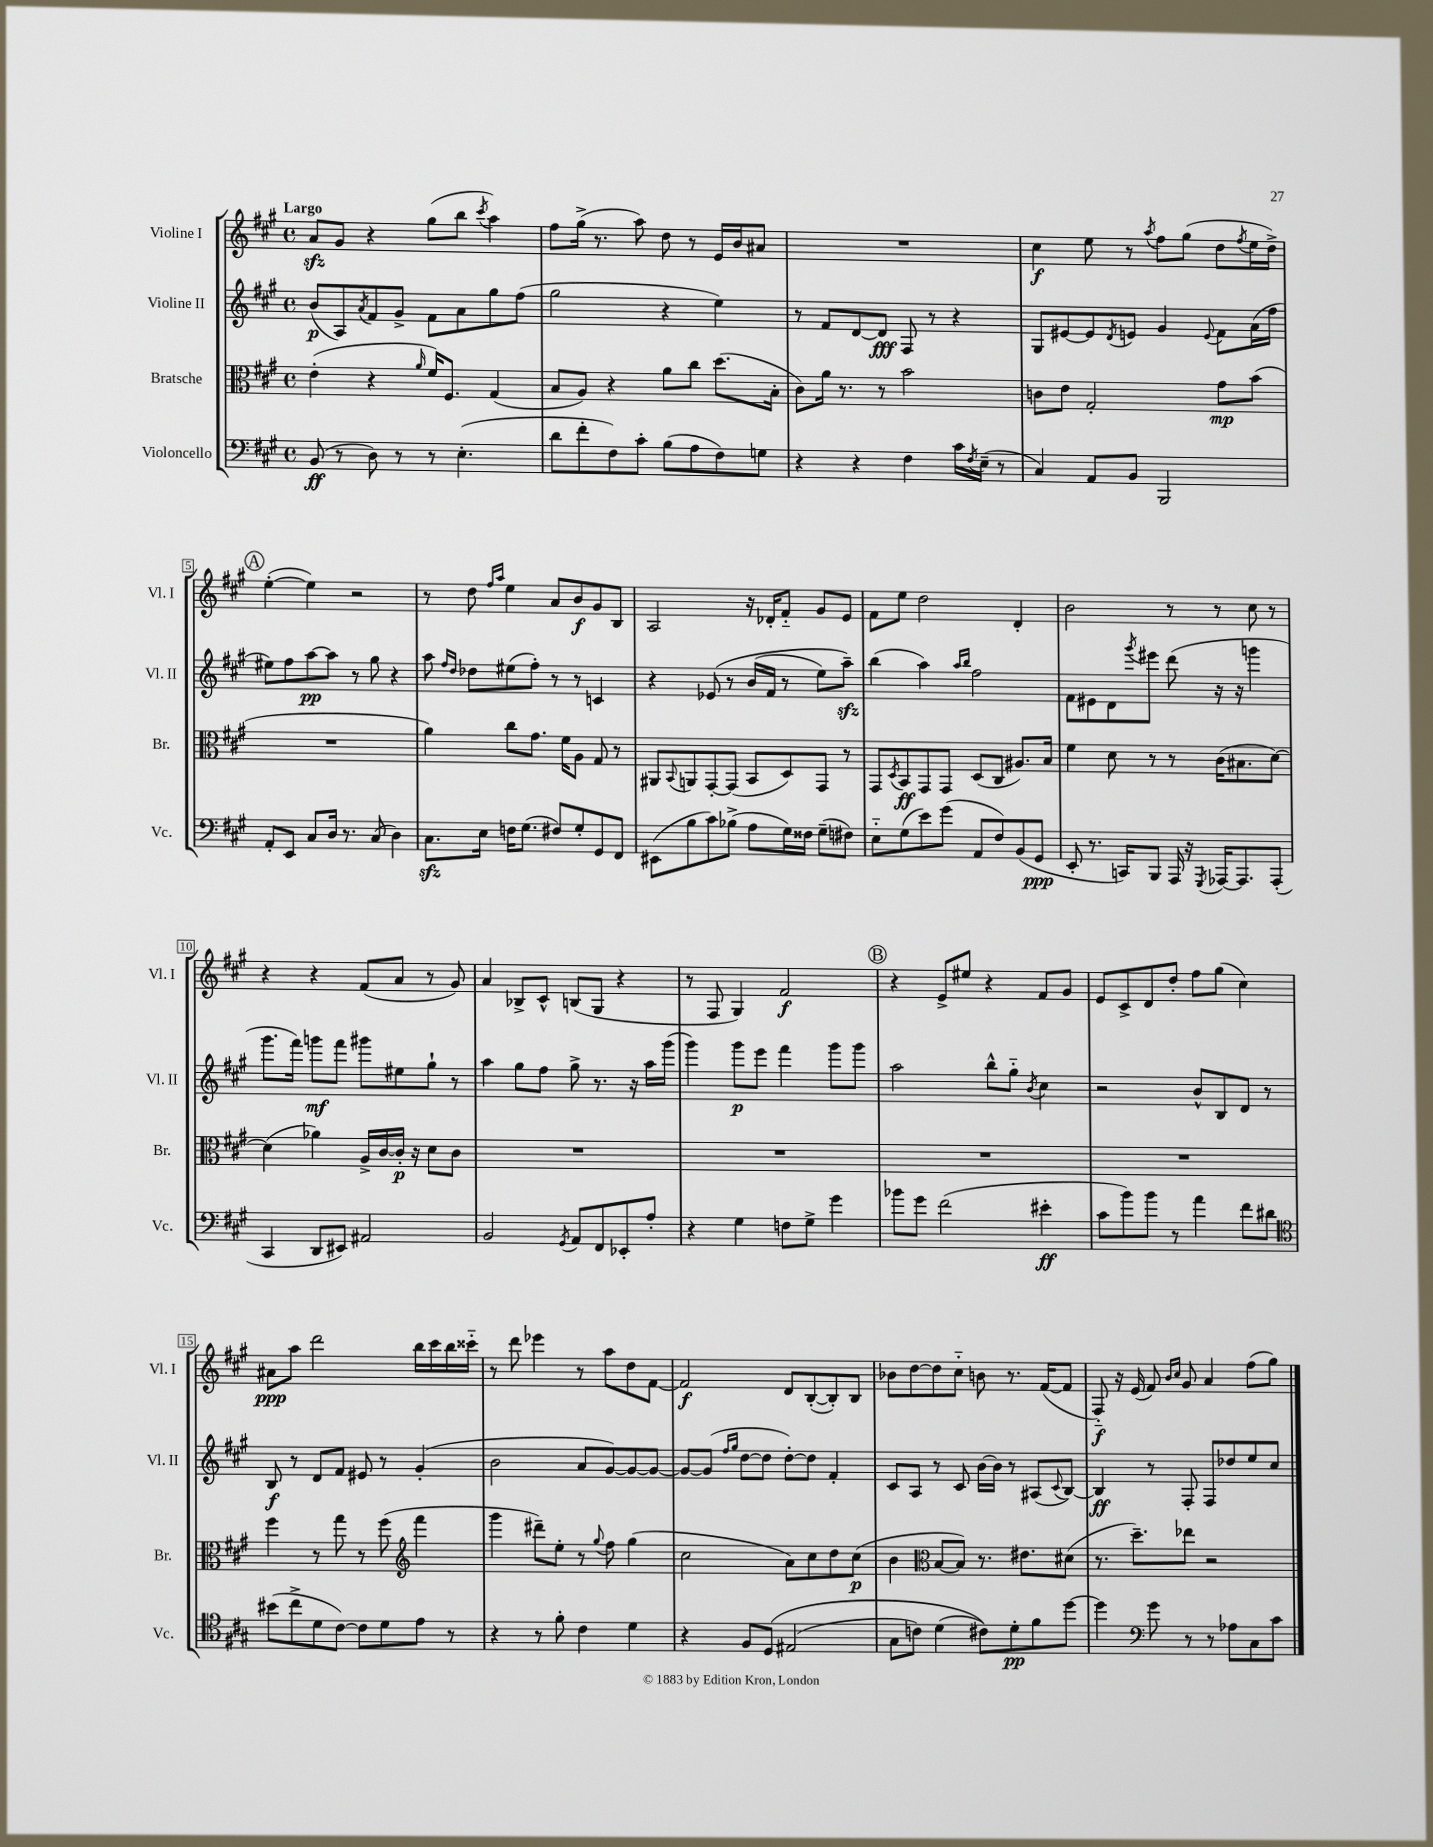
<<
\new StaffGroup <<
\new Staff = "s0" \with { instrumentName = "Violine I" shortInstrumentName = "Vl. I" } {
    \clef treble \key a \major \defaultTimeSignature \time 4/4 \tempo "Largo"
    a'8\sfz gis'8 r4 gis''8( b''8 \acciaccatura { cis'''8 } a''4) |
    fis''8 gis''16->( r8. a''8) d''8 r8 e'16 b'16 ais'8 |
    R1 |
    cis''4\f e''8 r8 \acciaccatura { a''8 } fis''8 gis''8( d''8 \acciaccatura { fis''8 } e''16 d''16->) |
    \mark \markup { \circle "A" } e''4~-.( e''4) r2 |
    r8 d''8 \grace { fis''16 a''16 } e''4 a'8 b'8\f gis'8 b8 |
    a2 r16 des'16-. fis'8-_ gis'8 e'8 |
    fis'8 e''8 d''2 d'4-. |
    b'2 r8 r8 cis''8 r8 |
    r4 r4 fis'8( a'8 r8 gis'8) |
    a'4 bes8-> cis'8-^ b8( gis8 r4 |
    r8 fis8 gis4) fis'2\f |
    \mark \markup { \circle "B" } r4 e'8-> eis''8 r4 fis'8 gis'8 |
    e'8 cis'8-> d'8 d''8-. fis''8 gis''8( cis''4) |
    ais'8\ppp a''8 d'''2 b''16 cis'''16 b''16 cisis'''16-_ |
    r8 d'''8 ees'''4 r8 a''8 d''8 fis'8~ |
    fis'2\f d'8 b8~-.( b8-.) b8 |
    bes'8 d''8~ d''8 cis''8-_ b'8 r8. fis'16~( fis'8 |
    fis8-_\f) r16 e'16( fis'8) \grace { b'16 cis''16 } gis'8 a'4 fis''8( gis''8) \bar "|." |
}
\new Staff = "s1" \with { instrumentName = "Violine II" shortInstrumentName = "Vl. II" } {
    \clef treble \key a \major \defaultTimeSignature \time 4/4
    b'8\p( a8) \acciaccatura { a'8 } fis'8 gis'8-> fis'8 a'8 gis''8 fis''8( |
    gis''2 r4 e''4) |
    r8 fis'8 d'8~ d'8\fff fis8 r8 r4 |
    gis8 eis'8~ eis'8 \acciaccatura { d'8 } e'8 gis'4 \appoggiatura { e'8 } fis'8 a'16( fis''16 |
    \mark \markup { \circle "A" } eis''8) fis''8 a''8~\pp a''8 r8 gis''8 r4 |
    a''8 \grace { fis''16 d''16 } des''8 eis''8( fis''8-.) r8 r8 c'4 |
    r4 ees'8\( r8 b'16( fis'16 r8 e''8) a''8--\sfz\) |
    b''4( a''4) \grace { a''16 b''16 } fis''2 |
    fis'8 eis'8 d'8 \acciaccatura { gis'''8 } eis'''8 d'''8( r16 r16 g'''4 |
    gis'''8. fis'''16) g'''8\mf fis'''8 gis'''8 eis''8 gis''8-! r8 |
    a''4 gis''8 fis''8 gis''8-> r8. r16 a''16 gis'''16( |
    gis'''4) gis'''8\p e'''8 fis'''4 gis'''8 gis'''8 |
    \mark \markup { \circle "B" } a''2 b''8-^ gis''8-_ \acciaccatura { b'8 } cis''4 |
    r2 b'8-^ b8 d'8 r8 |
    b8\f r8 d'8 fis'8 eis'8 r8 gis'4-.( |
    b'2 a'8 gis'8~) gis'8~ gis'8~ |
    gis'8~ gis'8( \grace { fis''16 gis''16 } d''8~ d''8 d''8~-.) d''8 fis'4-. |
    cis'8 a8 r8 cis'8 b'16~ b'16 r8 ais8( \appoggiatura { cis'8 } b8~) |
    b4\ff r8 fis8-. fis8 des''8 e''8 cis''8 \bar "|." |
}
\new Staff = "s2" \with { instrumentName = "Bratsche" shortInstrumentName = "Br." } {
    \clef alto \key a \major \defaultTimeSignature \time 4/4
    e'4-.( r4 \grace { a'16 } fis'16) fis8. gis4( |
    b8 a8) r4 a'8 cis''8 d''8.( b16-. |
    cis'8) a'16 r8. r8 b'2 |
    c'8 e'8 gis2-. gis'8\mp b'8( |
    \mark \markup { \circle "A" } R1 |
    a'4) cis''8 gis'8. fis'16 a8 gis8 r8 |
    ais,8 \appoggiatura { b,8 } a,8 gis,8~-. gis,8( b,8 d8) gis,8 r8 |
    gis,8 \acciaccatura { d8 } b,8\ff gis,8 gis,8 d8( cis8 ais8.) b16 |
    fis'4 d'8 r8 r8 cis'16( bis8. d'8~) |
    d'4( aes'4) a16-> cis'16~ cis'16-.\p r16 d'8 cis'8 |
    R1 |
    R1 |
    \mark \markup { \circle "B" } R1 |
    R1 |
    fis''4 r8 gis''8 r8 fis''8( \clef treble fis'''4 |
    gis'''4 dis'''8--) e''8-. r8 \appoggiatura { gis''8 } fis''8 gis''4( |
    cis''2 a'8) cis''8 d''8 cis''8\p( |
    b'4 \clef alto b8~ b8) r8. eis'8. dis'8( |
    r8. d''8.--) ees''8 r2 \bar "|." |
}
\new Staff = "s3" \with { instrumentName = "Violoncello" shortInstrumentName = "Vc." } {
    \clef bass \key a \major \defaultTimeSignature \time 4/4
    b,8\ff( r8 d8) r8 r8 e4.-.( |
    d'8 fis'8-. fis8) cis'8-. b8( a8 fis8) g8 |
    r4 r4 fis4 cis'16 \acciaccatura { fis8 } e16--( r8 |
    cis4) a,8 b,8 b,,2 |
    \mark \markup { \circle "A" } a,8-. e,8 cis8 d16 r8. cis8( d4) |
    cis8.\sfz e16 f16 gis8.( fis8) gis8-. gis,8 fis,8 |
    eis,8( b8 cis'8) bes8->( a8 gis16) fisis16 gis8--( fis8) |
    e8-_ gis8( e'8) gis'8( a,8 fis8) b,8( gis,8\ppp |
    e,8-. r8. c,16) b,,8 a,,16 r16 \acciaccatura { gis,,8 } aes,,16~ aes,,8. aes,,8-.( |
    cis,4 d,8 eis,8) ais,2 |
    b,2 \acciaccatura { gis,8 } a,8 fis,8 ees,8-. a8-. |
    r4 gis4 f8 gis8-> gis'4 |
    \mark \markup { \circle "B" } bes'8 gis'8 fis'2( eis'4-.\ff |
    cis'8 b'8) b'8 r8 a'4 fis'8 dis'8 |
    \clef tenor bis'8( cis''8-> d'8 cis'8~) cis'8 d'8 e'8 r8 |
    r4 r8 fis'8-. cis'4 d'4 |
    r4 fis8 d8\( eis2( |
    gis8 c'8) d'4( cis'8)\) d'8-.\pp fis'8 d''8~ |
    d''4 \clef bass gis'8 r8 r8 aes8 cis8 cis'8 \bar "|." |
}
>>
>>
\layout { \context { \Score \override BarNumber.stencil = #(make-stencil-boxer 0.1 0.3 ly:text-interface::print) } }
